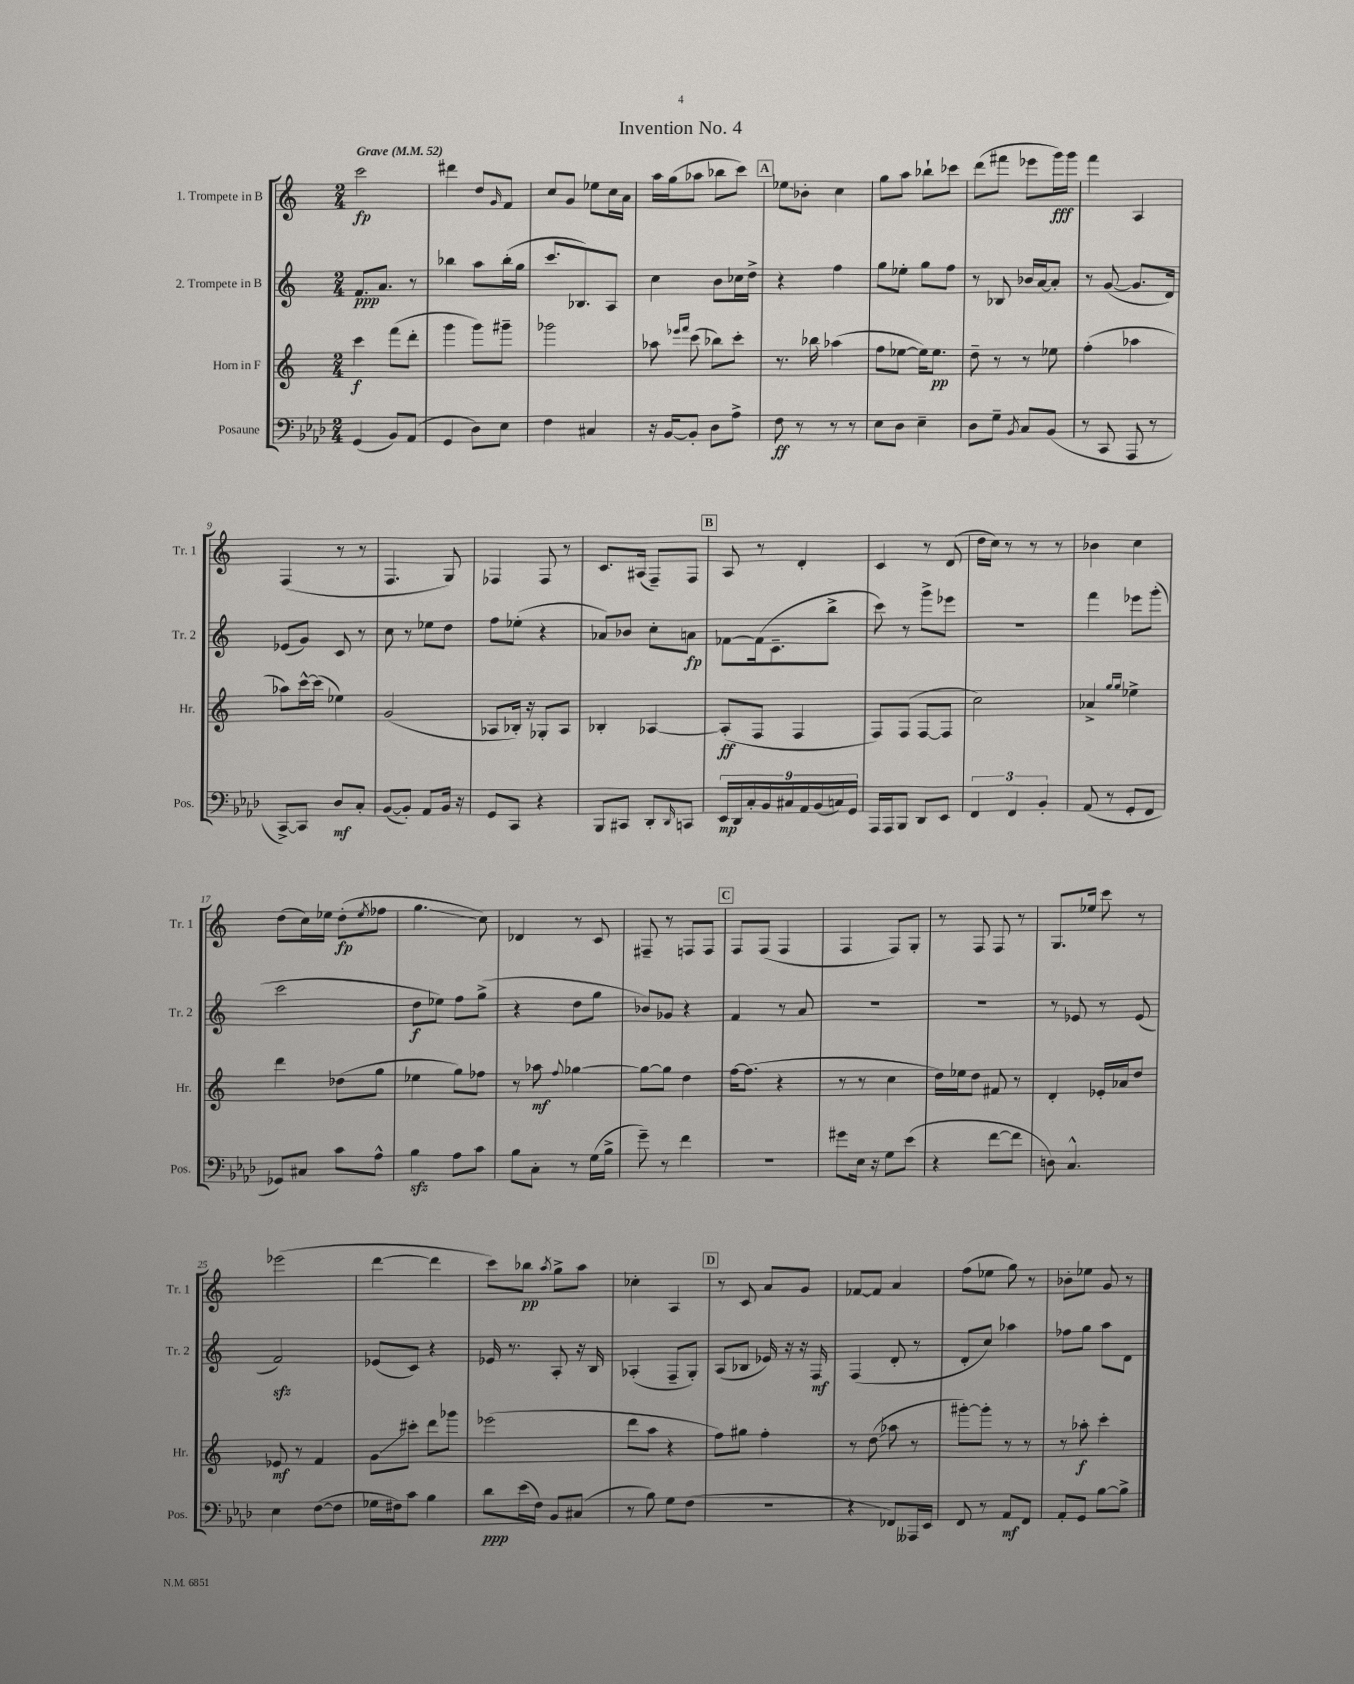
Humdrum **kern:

**kern	**kern	**kern	**kern
*staff4	*staff3	*staff2	*staff1
*clefF4	*clefG2	*clefG2	*clefG2
*k[b-e-a-d-]	*k[]	*k[]	*k[]
*M2/4	*M2/4	*M2/4	*M2/4
*MM52	*MM52	*MM52	*MM52
(4GG	4ccc	8.f	2ccc
.	.	8.a	.
8BB-)	(8fff	.	.
(8AA-	8ddd'	8r	.
=	=	=	=
4GG	4ggg	4bb-	4ddd#
8D-)	8ggg)	8aa	8dd
.	.	.	16qqg
8E-	8ggg#~	(16bb-'	8f
.	.	16gg	.
=	=	=	=
4F	2ggg-	8.ccc	8cc
.	.	.	8g
.	.	8.B-)	.
4C#	.	.	8ee-
.	.	8A	16cc
.	.	.	16a
=	=	=	=
16r	8aa-	4cc	16aa
[16BB-	.	.	(16gg
.	16qqeee-	.	.
.	16qqfff	.	.
8BB-']	(8ccc	.	8aa-
8D-	8bb-)	8b	8bb-
8A-^	8ccc'	16cc-	8ccc)
.	.	16dd^	.
=	=	=	=
8F	8.r	4r	8ee-
8r	.	.	8b-'
.	16bb-	.	.
8r	(4aa-	4ff	4cc
8r	.	.	.
=	=	=	=
8E-	8ff	8gg	8gg
8D-	[8ee-	8ee-'	8aa
4E-~	16ee-])	8gg	8bb-`
.	8.ee-	.	.
.	.	8ff	8ccc-
=	=	=	=
8D-	8dd~	8r	(8ddd
8G~	8r	8B-	8fff#
8qBB-	.	.	.
8C	8r	16b-	8eee-
.	.	[16a	.
(8BB-	8ee-	8a']	16ggg)
.	.	.	16ggg
=	=	=	=
8r	(4ff'	8r	4fff
8CC	.	([8g	.
8AAA-	4aa-	8.g]	4A
8r	.	.	.
.	.	16d)	.
=	=	=	=
[8CC^)	8aa-)	(8e-	(4F
8CC]	[16ccc^^	8g)	.
.	(16ccc]	.	.
8D-	4ee-)	8c	8r
8C'	.	8r	8r
=	=	=	=
([8BB-	(2g	8cc	4.F
8BB-'])	.	8r	.
8AA-	.	8ee-	.
16BB-	.	8dd	8G)
16r	.	.	.
=	=	=	=
8GG	8A-	8ff	4F-
8CC	16B-')	(8ee-'	.
.	16r	.	.
4r	8G-'	4r	8F-
.	8A-	.	8r
=	=	=	=
8BBB-	4B-'	8a-)	8.c
8CC#	.	8b-	.
.	.	.	(16A#
8DD-'	[4A-	8cc'	8F~)
16qqDD-	.	.	.
8CC	.	8a	8F
=	=	=	=
18EE-	(8A-']	[8f-	8A
18DD-	.	.	.
18C'	.	.	.
.	8F	(16f-]	8r
18BB-	.	.	.
.	.	8.c~	.
18C#	.	.	.
.	4F	.	4d'
18AA-	.	.	.
(18BB-	.	.	.
.	.	8bb^	.
18C)	.	.	.
18GG	.	.	.
=	=	=	=
16AAA-	8F)	8ccc)	4c
16AAA-	.	.	.
8BBB-	(8F	8r	.
8DD-	[8F	8ggg^	8r
8EE-	8F]	8eee-	(8d
=	=	=	=
6FF	2cc)	2r	16dd
.	.	.	16cc)
.	.	.	8r
6FF	.	.	.
.	.	.	8r
6BB-'	.	.	.
.	.	.	8r
=	=	=	=
(8AA-	4a-^	4fff	4b-
8r	.	.	.
.	16qqgg	.	.
.	16qqgg	.	.
8GG'	4ee-^	8eee-	4cc
8FF	.	(8ggg'	.
=	=	=	=
8GG-)	4ddd	2ccc	(8dd
8C#	.	.	16cc)
.	.	.	16ee-
8c	(8dd-	.	(8dd'
.	.	.	8qee-
8A-^^	8gg	.	8ff-
=	=	=	=
4B-	4ee-	8dd	4.gg
.	.	8ee-)	.
8A-	8gg)	8ff	.
8c	8ff-	(8gg^	8cc)
=	=	=	=
8B-	8r	4r	4d-
8C'	8aa-	.	.
.	8qqff	.	.
8r	[4gg-	8dd	8r
(16G	.	8gg	8c
16B-^	.	.	.
=	=	=	=
8g~)	8gg-_	8b-)	8F#~
8r	8gg-]	8g-	8r
4f	4dd	4r	8F
.	.	.	8F
=	=	=	=
2r	[16ff	4f	8F
.	(8.ff]	.	.
.	.	.	(8F
.	4r	8r	4F
.	.	8a	.
=	=	=	=
8g#	8r	2r	4F
16E-	8r	.	.
16r	.	.	.
8G	4cc	.	8F)
(8e-	.	.	8G'
=	=	=	=
4r	16dd)	2r	8r
.	16ee-	.	.
.	8dd	.	8F
[8f	8f#	.	8F
8f]	8r	.	8r
=	=	=	=
8D)	4d'	8r	8.G
4.C^^	.	8e-	.
.	.	.	16ee-
.	16e-'	8r	8ccc
.	16a-	.	.
.	8dd	(8e-	8r
=	=	=	=
4E-	8e-	2f)	(2eee-
.	8r	.	.
([8F	4f	.	.
8F]	.	.	.
=	=	=	=
16G-	8g	(8e-	[4ddd
16F#)	.	.	.
8c	8ccc#'	8c)	.
4B-	8ddd	4r	4ddd]
.	8ggg-	.	.
=	=	=	=
8d-	(2eee-	16e-	8ccc)
.	.	8.r	.
(16e-	.	.	8bb-
16F)	.	.	.
.	.	.	8qaa
8BB-	.	8A'	8gg^
(8C#	.	16r	8aa
.	.	16B	.
=	=	=	=
8r	8ddd	(4A-'	4cc-'
8B-)	8aa	.	.
8G	4r	8F~	4A
(8F	.	8G')	.
=	=	=	=
2r	8ff)	(8A	8r
.	8gg#	8B-	8c
.	4ff'	16e-)	8a
.	.	16r	.
.	.	16r	8g
.	.	16F	.
=	=	=	=
4r	8r	(4F	[8f-
.	(8dd	.	8f-]
8FF-)	8aa-	8d'	4a
16AAA--	8r	8r	.
16EE-	.	.	.
=	=	=	=
8FF	[8ggg#')	8d'	(8ff
8r	8ggg#']	8cc)	8ee-
8AA-	8r	4aa-	8gg)
8FF	8r	.	8r
=	=	=	=
8AA-'	8r	8ff-	8b-'
8GG	8aa-'	8gg	8ee-
[8B-	4ccc'	8aa	8g
8B-^]	.	8d	8r
==	==	==	==
*-	*-	*-	*-
